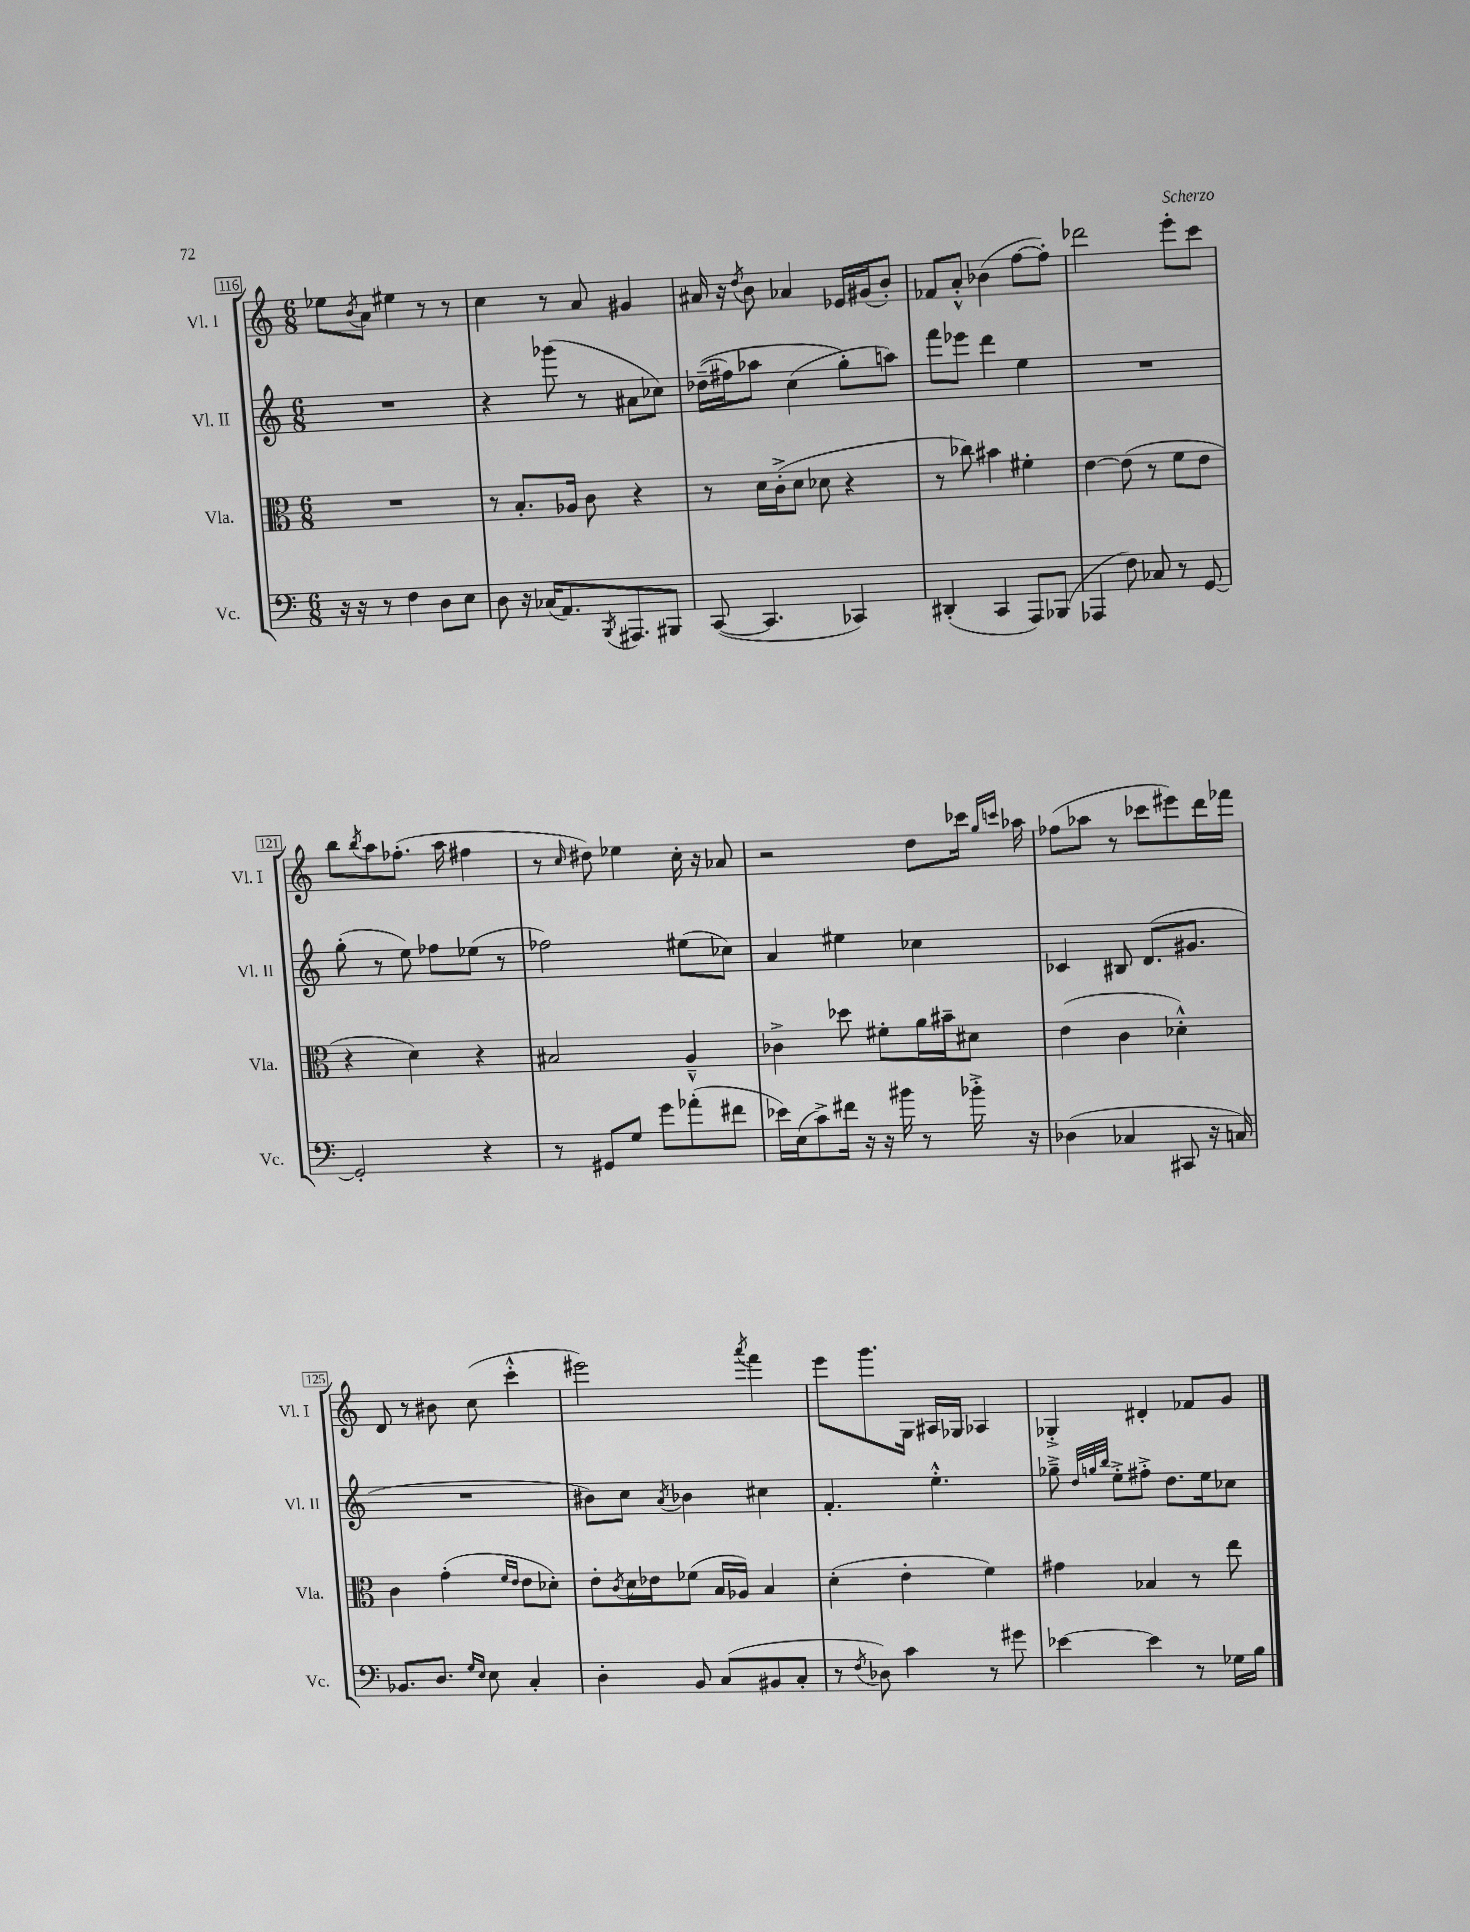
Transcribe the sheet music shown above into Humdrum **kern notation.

**kern	**kern	**kern	**kern
*staff4	*staff3	*staff2	*staff1
*clefF4	*clefC3	*clefG2	*clefG2
*k[]	*k[]	*k[]	*k[]
*M6/8	*M6/8	*M6/8	*M6/8
16r	2.r	2.r	8ee-
16r	.	.	.
.	.	.	8qb
8r	.	.	8a
4F	.	.	4ee#
8D	.	.	8r
8E	.	.	8r
=	=	=	=
8D	8r	4r	4cc
16r	8.B'	.	.
(16C-	.	.	.
8.AA)	.	(8ggg-	8r
.	16A-	.	.
.	8c	8r	8a
8qBBB	.	.	.
8.AAA#	.	.	.
.	4r	8a#	4g#
8BBB#	.	8cc-)	.
=	=	=	=
([8CC	8r	&((16dd-~	16a#
.	.	16ff#)	16r
.	.	.	8qdd
4.CC]	16d	8aa-	8b
.	(16c'^	.	.
.	8d	(4cc	4a-
.	8d-	.	.
4CC-)	4r	8gg'&)	16e-
.	.	.	(16g#
.	.	8aa)	8b')
=	=	=	=
(4DD#'	8r	8fff	8f-
.	8cc-)	8eee-	8a'^^
4CC	4b#	4ddd	(4b-
8AAA)	4f#'	4ee	[8ff
(8BBB-	.	.	8ff'])
=	=	=	=
4AAA-	[4e	2.r	2ddd-
8F)	(8e]	.	.
8C-	8r	.	.
8r	8f	.	8eee'
[8GG	8e	.	8ccc
=	=	=	=
2GG']	4r	(8gg'	8bb
.	.	.	8qbb
.	.	8r	8aa
.	4d)	8ee)	(8.ff-'
.	.	8ff-	.
.	.	.	16aa
4r	4r	(8ee-	4ff#
.	.	8r	.
=	=	=	=
8r	2B#	2ff-)	8r
.	.	.	16qqcc
8GG#	.	.	8dd#)
8G	.	.	4ee-
8g	.	.	.
(8a-'	4A~^^	(8ee#	16cc'
.	.	.	16r
8f#	.	8cc-)	8a-
=	=	=	=
16e-)	4c-^	4a	2r
(16E	.	.	.
8c^)	.	.	.
16f#	8dd-	4ee#	.
16r	.	.	.
16r	8f#'	.	.
16b#	.	.	.
8r	16a	4cc-	8dd
.	16b#~	.	.
16b-'^	8d#	.	16ccc-
.	.	.	16qqgg
.	.	.	16qqccc
16r	.	.	16aa-
=	=	=	=
(4D-	(4e	4c-	(8ff-
.	.	.	8aa-
4C-	4c	8B#	8r
.	.	(8.d	8ccc-
8CC#	4d-'^^)	.	8eee#)
.	.	8.g#	.
16r	.	.	16ddd
16C)	.	.	16fff-
=	=	=	=
8.BB-	4c	2.r	8d
.	.	.	8r
8.D	.	.	.
.	(4g'	.	8b#
16qqG	.	.	.
16qqE	.	.	.
8E	.	.	(8cc
.	16qqf	.	.
.	16qqe	.	.
4C'	8e	.	4ccc'^^
.	8d-')	.	.
=	=	=	=
4D'	8e'	8b#)	2eee#)
.	8qc	.	.
.	16d	8cc	.
.	16e-	.	.
.	.	8qa	.
8BB	(8f-	4b-	.
(8C	16B	.	.
.	16A-)	.	.
.	.	.	8qaaa
8BB#	4B	4cc#	4fff
8C'	.	.	.
=	=	=	=
8r	(4d'	4.f'	8eee
8qF	.	.	.
8D-)	.	.	8.ggg
4c	4e'	.	.
.	.	.	16G
.	.	4.ee'^^	16A#
.	.	.	16G-
8r	4f)	.	4A-
8g#	.	.	.
=	=	=	=
[4e-	4g#	8gg-~^	4G-'^
.	.	32qqdd	.
.	.	32qqgg	.
.	.	32qqbb	.
.	.	8ee'^	.
4e-]	4B-	8ff#'^	4d#'
.	.	8.dd	.
8r	8r	.	8f-
.	.	16ee	.
16G-	8ee	8cc-	8g
16B	.	.	.
==	==	==	==
*-	*-	*-	*-
